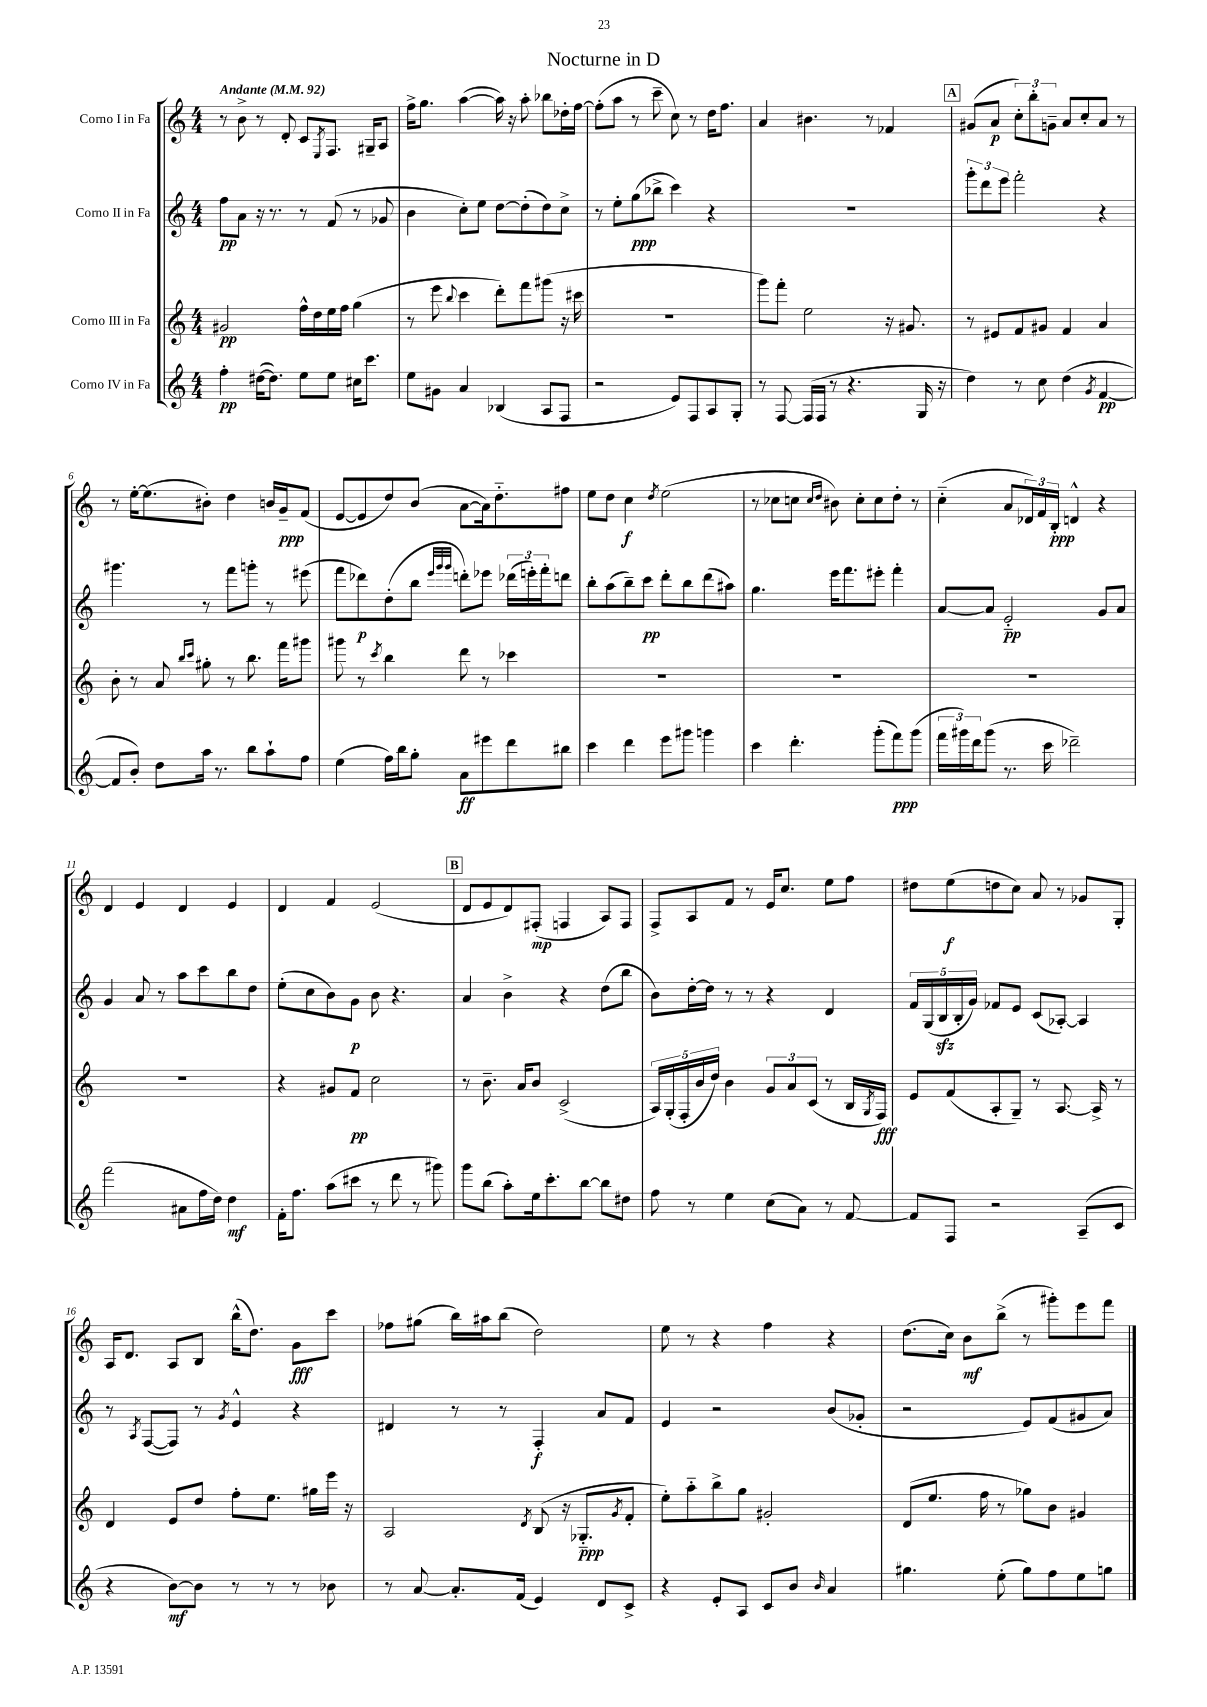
\header { title = "Nocturne in D" }
<<
\new StaffGroup <<
\new Staff = "s0" \with { instrumentName = "Corno I in Fa" } {
    \clef treble \key c \major \numericTimeSignature \time 4/4 \tempo "Andante" 4 = 92
    r8 b'8-> r8 d'8-. c'8 \acciaccatura { e8 } f8. gis16-- a8 |
    f''16-> g''8. a''4~( a''16) r16 a''8-. bes''8 des''16-. f''16~ |
    f''8-.( a''8 r8 c'''8-- c''8) r8 d''16 f''8. |
    a'4 bis'4. r8 fes'4 |
    \mark \markup { \box "A" } gis'8( a'8\p \tuplet 3/2 { c''8-.) b''8-. g'8-- } a'8 c''8-. a'8 r8 |
    r8 e''16~-. e''8.( bis'8-.) d''4 b'16 g'16--\ppp f'8( |
    e'8~ e'8 d''8) b'8( a'8~ a'16) d''8.-_ fis''8 |
    e''8 d''8 c''4\f \acciaccatura { d''8 } e''2( |
    r8 ces''8 c''8 \grace { c''16 d''16 } bis'8) c''8-. c''8 d''8-. r8 |
    c''4-_( a'8 \tuplet 3/2 { des'16) f'16 b16-.\ppp } d'4-^ r4 |
    d'4 e'4 d'4 e'4 |
    d'4 f'4 e'2( |
    \mark \markup { \box "B" } d'8 e'8 d'8) fis8-.\mp( f4 a8) f8 |
    f8-> a8 f'8 r8 e'16 c''8. e''8 f''8 |
    dis''8 e''8\f( d''8 c''8) a'8 r8 ges'8 g8-. |
    a16 d'8. a8 b8 b''16-^( d''8.) g'8\fff c'''8 |
    fes''8 gis''8( b''16) ais''16 b''8( d''2) |
    e''8 r8 r4 f''4 r4 |
    d''8.( c''16) b'8\mf b''8->( r8 gis'''8-.) e'''8 f'''8 \bar "|." |
}
\new Staff = "s1" \with { instrumentName = "Corno II in Fa" } {
    \clef treble \key c \major \numericTimeSignature \time 4/4
    f''8\pp a'8 r16 r8. r8 f'8( r8 ges'8 |
    b'4 c''8-.) e''8 d''8~ d''8-.( d''8) c''8-> |
    r8 e''8-. g''8\ppp( bes''8-> c'''4) r4 |
    R1 |
    \mark \markup { \box "A" } \tuplet 3/2 { g'''8-. d'''8 e'''8 } f'''2-. r4 |
    gis'''4. r8 f'''8 g'''8-. r8 eis'''8( |
    f'''8 des'''8\p) d''8-.( b''8 \grace { e'''32 g'''32 g'''32 } d'''8-.) ees'''8 \tuplet 3/2 { des'''16( e'''16-.) f'''16-. } d'''8 |
    b''8-. a''8( b''8--) c'''8\pp d'''8-. b''8 d'''8( ais''8) |
    g''4. e'''16 f'''8. eis'''8-. f'''4-. |
    a'8~ a'8 e'2-_\pp g'8 a'8 |
    g'4 a'8 r8 a''8 c'''8 b''8 d''8 |
    e''8-.( c''8 b'8) g'8\p b'8 r4. |
    \mark \markup { \box "B" } a'4 b'4-> r4 d''8( b''8 |
    b'8) d''16~-. d''16 r8 r8 r4 d'4 |
    \tuplet 5/4 { f'16 g16( b16\sfz b16-. g'16) } fes'8 e'8 c'8( aes8~-.) aes4 |
    r8 \acciaccatura { a8 } f8~( f8) r8 \acciaccatura { g'8 } e'4-^ r4 |
    dis'4 r8 r8 f4-.\f a'8 f'8 |
    e'4 r2 b'8( ges'8-. |
    r2 e'8) f'8( gis'8 a'8) \bar "|." |
}
\new Staff = "s2" \with { instrumentName = "Corno III in Fa" } {
    \clef treble \key c \major \numericTimeSignature \time 4/4
    gis'2\pp f''16-^ d''16 e''16 f''16 g''4( |
    r8 e'''8 \appoggiatura { b''8 } c'''4 d'''8-.) f'''8 gis'''8( r16 cis'''16 |
    R1 |
    g'''8) f'''8-. e''2 r16 gis'8. |
    \mark \markup { \box "A" } r8 eis'8 f'8 gis'8 f'4 a'4 |
    b'8-. r8 a'8 \grace { b''16 c'''16 } gis''8-. r8 b''8. f'''16 gis'''8 |
    gis'''8 r8 \acciaccatura { c'''8 } b''4 d'''8 r8 ces'''4 |
    R1 |
    R1 |
    R1 |
    R1 |
    r4 gis'8 f'8\pp c''2 |
    \mark \markup { \box "B" } r8 b'8.-- a'16 b'8 c'2->( |
    \tuplet 5/4 { a16) g16-.( f16-. b'16 d''16) } b'4 \tuplet 3/2 { g'8 a'8 c'8( } r8 b16 \acciaccatura { g8 } f16\fff) |
    e'8 f'8( a8-. g8--) r8 a8.~ a16-> r8 |
    d'4 e'8 d''8 f''8-. e''8. gis''16 e'''16 r16 |
    a2 \acciaccatura { d'8 } b8( r16 ges8.-_\ppp \acciaccatura { g'8 } f'8-. |
    e''8-.) a''8-_ b''8-> g''8 gis'2-. |
    d'8( e''8. f''16 r8 ges''8) b'8 gis'4 \bar "|." |
}
\new Staff = "s3" \with { instrumentName = "Corno IV in Fa" } {
    \clef treble \key c \major \numericTimeSignature \time 4/4
    f''4-.\pp dis''16~( dis''8.) e''8 e''8 cis''16 c'''8. |
    e''8 gis'8 a'4 bes4( a8 f8 |
    r2 e'8) f8 a8 g8-. |
    r8 f8~ f16( f16 r8 r4. g16 r16 |
    \mark \markup { \box "A" } d''4) r8 c''8 d''4( \acciaccatura { g'8 } f'4~\pp |
    f'8 b'8-.) d''8 a''16 r8. b''8 a''8-! f''8 |
    e''4( f''16) b''16 g''8-. a'8\ff eis'''8 d'''8 bis''8 |
    c'''4 d'''4 e'''8 gis'''8 g'''4 |
    c'''4 d'''4.-. g'''8-.( f'''8\ppp) g'''8( |
    \tuplet 3/2 { f'''16 gis'''16) d'''16 } gis'''8( r8. c'''16 des'''2--) |
    f'''2( ais'8 f''16 d''16) d''4\mf |
    f'16-. f''8. a''8( cis'''8 r8 d'''8 r8 gis'''8) |
    \mark \markup { \box "B" } g'''8 b''8( a''8-.) e''16 c'''8.-. b''8~ b''8 dis''8 |
    f''8 r8 e''4 c''8( a'8) r8 f'8~ |
    f'8 f8 r2 a8--( c'8 |
    r4 b'8~\mf) b'8 r8 r8 r8 bes'8 |
    r8 a'8~ a'8.-. f'16( e'4) d'8 c'8-> |
    r4 e'8-. a8 c'8 b'8 \grace { b'16 } a'4 |
    gis''4. e''8-.( gis''8) f''8 e''8 g''8 \bar "|." |
}
>>
>>
